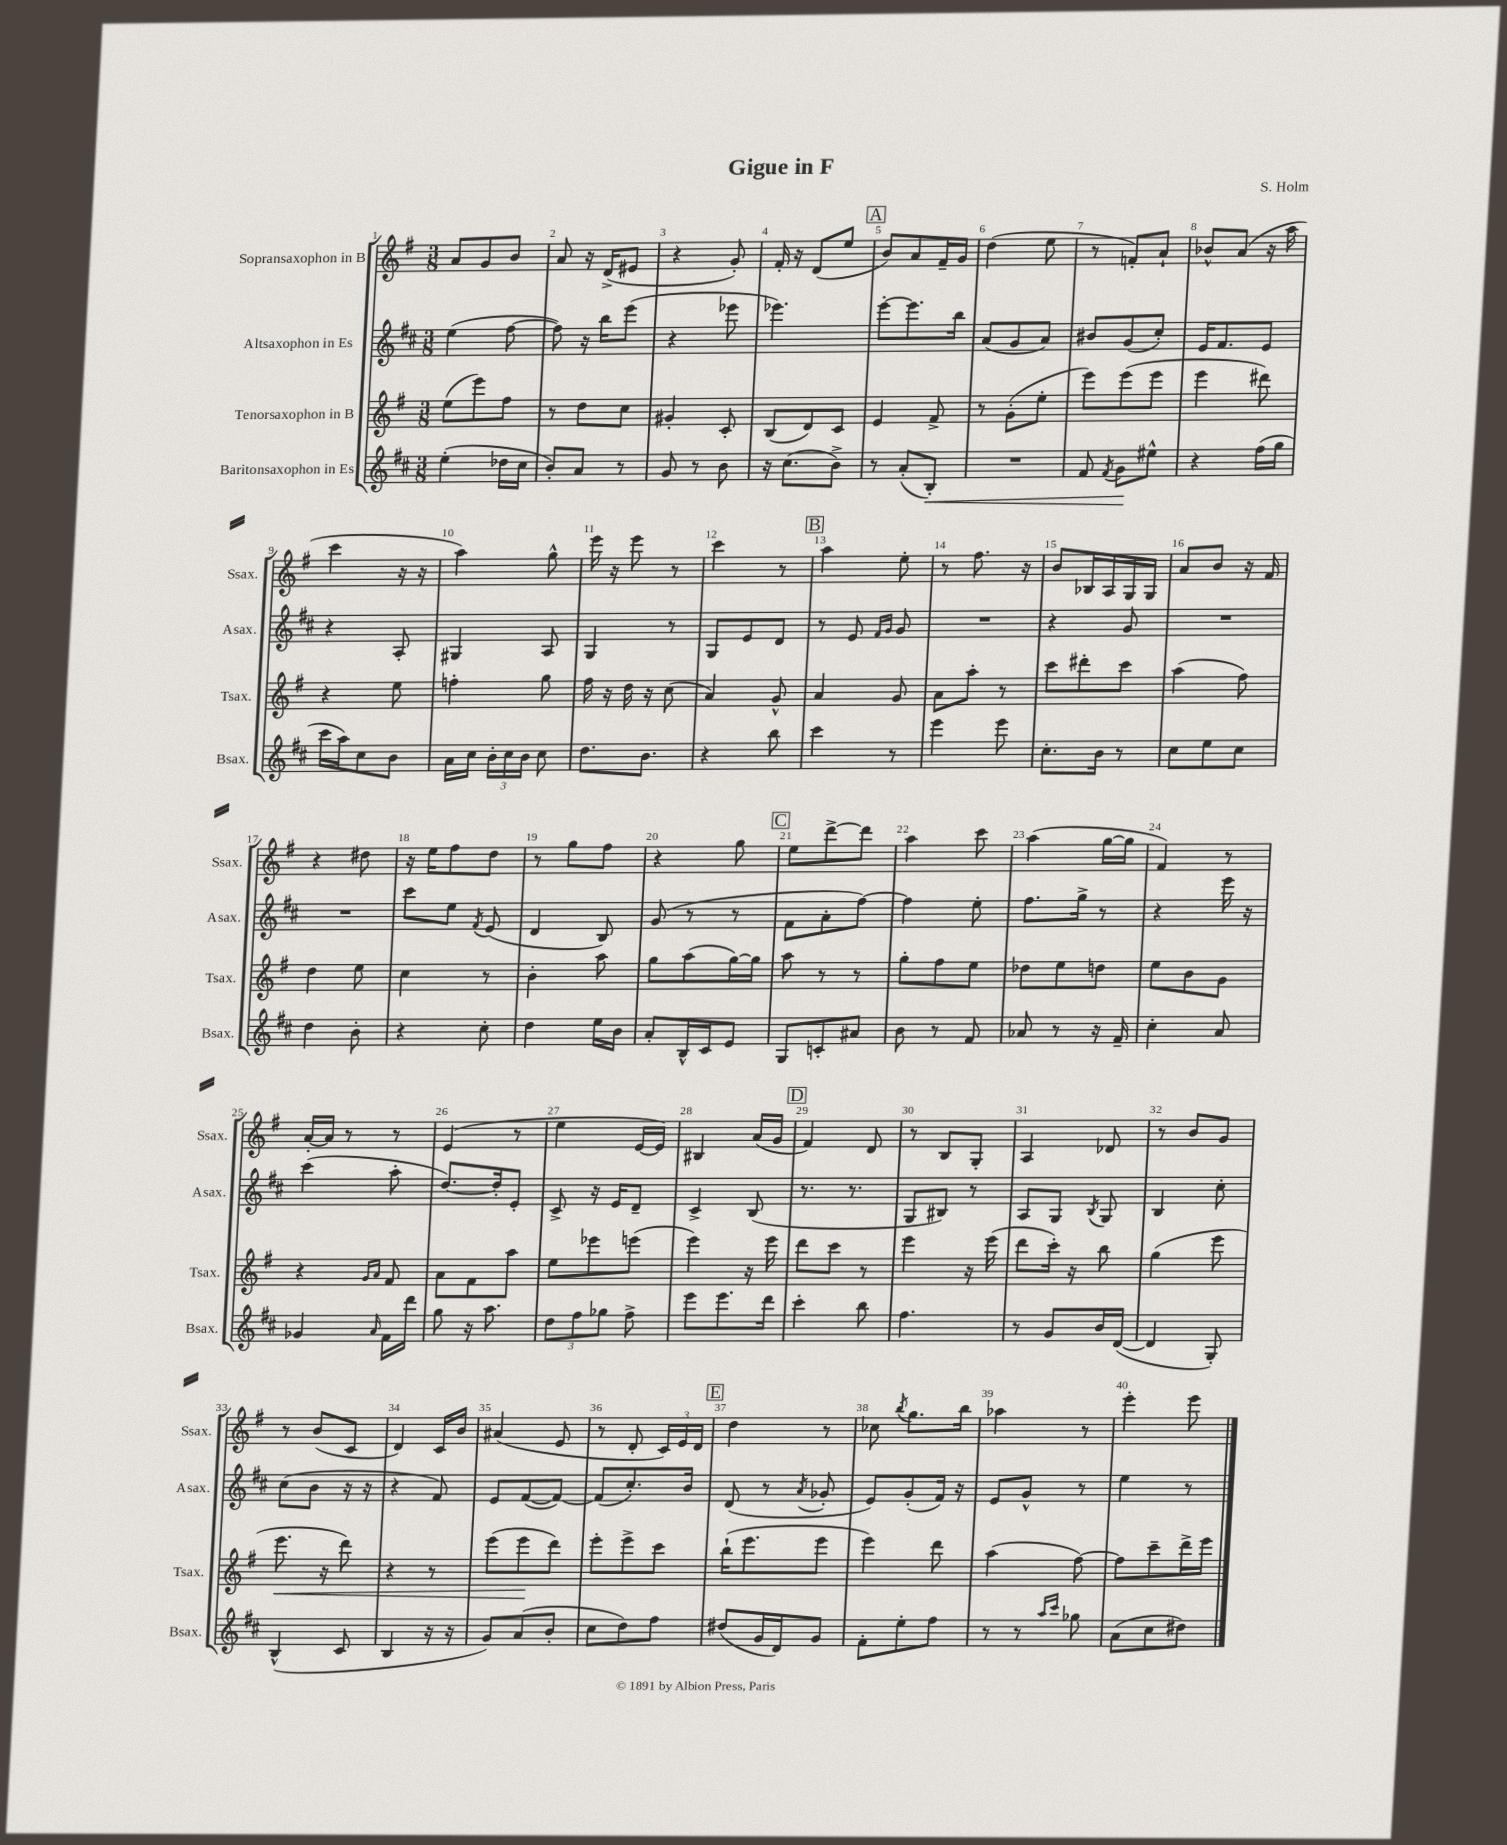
\header { title = "Gigue in F" composer = "S. Holm" }
<<
\new StaffGroup <<
\new Staff = "s0" \with { instrumentName = "Sopransaxophon in B" shortInstrumentName = "Ssax." } {
    \clef treble \key g \major \numericTimeSignature \time 3/8
    \autoBeamOff a'8[ g'8 b'8] |
    a'8 r16 d'16[->( eis'8] |
    r4 g'8-.) |
    fis'16-. r16 d'8[( e''8] |
    \mark \markup { \box "A" } b'8[) a'8 fis'16-- g'16] |
    d''4( e''8 |
    r8 f'8[-.) a'8]-! |
    bes'8[-^ a'8]( r16 a''16 |
    c'''4 r16 r16 |
    a''4) g''8-^ |
    e'''16 r16 e'''8 r8 |
    c'''4 r8 |
    \mark \markup { \box "B" } a''4 e''8-. |
    r8 fis''8. r16 |
    b'8[ bes16 a16 g16 g16] |
    a'8[ b'8] r16 fis'16 |
    r4 dis''8 |
    r16 e''16[ fis''8 d''8] |
    r8 g''8[ fis''8] |
    r4 g''8 |
    \mark \markup { \box "C" } e''8[ d'''8~-> d'''8] |
    a''4 c'''8 |
    a''4( g''16[~ g''16] |
    fis'4) r8 |
    a'16[~-. a'16] r8 r8 |
    e'4( r8 |
    e''4 e'16[~ e'16]) |
    bis4 a'16[( g'16] |
    \mark \markup { \box "D" } fis'4) d'8 |
    r8 b8[ g8]-. |
    a4 des'8 |
    r8 b'8[ g'8] |
    r8 b'8[( c'8] |
    d'4) c'16[ b'16] |
    ais'4( e'8 |
    r8 d'8-. \tuplet 3/2 { c'16[) e'16 d'16] } |
    \mark \markup { \box "E" } d''4 r8 |
    ces''8 \acciaccatura { b''8 } g''8.[ b''16] |
    aes''4 r8 |
    e'''4-. e'''8 \bar "|." |
}
\new Staff = "s1" \with { instrumentName = "Altsaxophon in Es" shortInstrumentName = "Asax." } {
    \clef treble \key d \major \numericTimeSignature \time 3/8
    \autoBeamOff e''4( fis''8~ |
    fis''8) r16 b''16[ e'''8]( |
    r4 ees'''8 |
    ees'''4.) |
    \mark \markup { \box "A" } e'''8[~-. e'''8. b''16] |
    a'8[( g'8 a'8]) |
    bis'8[ g'8( cis''8]-.) |
    e'16[ fis'8. e'8] |
    r4 a8-. |
    gis4 a8 |
    g4 r8 |
    g8[ e'8 d'8] |
    \mark \markup { \box "B" } r8 e'8 \grace { fis'16[ g'16] } g'8 |
    R4. |
    r4 g'8 |
    R4. |
    R4. |
    cis'''8[ e''8] \acciaccatura { fis'8 } e'8( |
    d'4 b8) |
    g'8( r8 r8 |
    \mark \markup { \box "C" } fis'8[ a'8-. fis''8]~) |
    fis''4 e''8-. |
    fis''8.[ g''16]-> r8 |
    r4 e'''16 r16 |
    cis'''4( a''8-. |
    d''8.[~) d''16-. e'8]-. |
    cis'8-> r16 e'16[ d'8]-- |
    cis'4-> b8( |
    \mark \markup { \box "D" } r8. r8. |
    g8[ bis8]) r8 |
    a8[ g8] \acciaccatura { b8 } g8 |
    b4 cis''8-. |
    cis''8[( b'8] r16 r16 |
    r4 fis'8) |
    e'8[ fis'8~( fis'8]~) |
    fis'8[( cis''8.-.) b'16] |
    \mark \markup { \box "E" } d'8( r8 \acciaccatura { a'8 } ges'8-. |
    e'8[) g'8-.( fis'16]) r16 |
    e'8[ g'8]-^ r8 |
    e''4 r8 \bar "|." |
}
\new Staff = "s2" \with { instrumentName = "Tenorsaxophon in B" shortInstrumentName = "Tsax." } {
    \clef treble \key g \major \numericTimeSignature \time 3/8
    \autoBeamOff e''8[( e'''8) fis''8] |
    r8 d''8[ c''8] |
    gis'4-. c'8-. |
    b8[( d'8) c'8] |
    \mark \markup { \box "A" } e'4 fis'8-> |
    r8 g'8[-.( e''8]-. |
    e'''8[) e'''8( e'''8] |
    e'''4 dis'''8) |
    r4 e''8 |
    f''4-. g''8 |
    fis''16 r16 d''16 r16 c''8( |
    a'4) g'8-^ |
    \mark \markup { \box "B" } a'4 g'8 |
    a'8[ a''8]-. r8 |
    c'''8[ dis'''8-. c'''8] |
    a''4( fis''8) |
    d''4 e''8 |
    c''4 r8 |
    b'4-. a''8 |
    g''8[ a''8( g''16~) g''16] |
    \mark \markup { \box "C" } a''8 r8 r8 |
    g''8[-. fis''8 e''8] |
    des''8[ e''8 d''8] |
    e''8[ b'8 g'8] |
    r4 \grace { g'16[ a'16] } fis'8 |
    a'8[ fis'8 a''8] |
    e''8[ ees'''8 e'''8]( |
    e'''4) r16 e'''16 |
    \mark \markup { \box "D" } d'''8[ c'''8] r8 |
    e'''4 r16 e'''16( |
    d'''8[ c'''16]-.) r16 b''8 |
    g''4( e'''8 |
    e'''8.\< r16 d'''8) |
    r4 r8 |
    e'''8[( e'''8\! d'''8]) |
    e'''8[-. e'''8-> c'''8] |
    \mark \markup { \box "E" } b''16[-!( e'''8. e'''8] |
    e'''4) d'''8 |
    a''4( fis''8~) |
    fis''8[ c'''8-- d'''16-> e'''16] \bar "|." |
}
\new Staff = "s3" \with { instrumentName = "Baritonsaxophon in Es" shortInstrumentName = "Bsax." } {
    \clef treble \key d \major \numericTimeSignature \time 3/8
    \autoBeamOff e''4-.( des''16[ cis''16] |
    b'8[-.) a'8] r8 |
    g'8 r8 b'8 |
    r16 cis''8.[( b'8]->) |
    \mark \markup { \box "A" } r8 a'8[-.( b8]-.\<) |
    R4. |
    fis'8 \acciaccatura { fis'8 } g'8[\! eis''8]-^ |
    r4 fis''16[( g''16] |
    cis'''16[ a''16) cis''8 b'8] |
    a'16[ cis''16] \tuplet 3/2 { b'16[-. cis''16 b'16] } cis''8 |
    d''8.[ b'8.] |
    r4 b''8 |
    \mark \markup { \box "B" } cis'''4 r8 |
    e'''4 e'''8 |
    cis''8.[-. b'16] r8 |
    cis''8[ e''8 cis''8] |
    d''4 b'8-. |
    r4 cis''8-. |
    d''4 e''16[ b'16] |
    a'8[-. b16-^ cis'16 e'8] |
    \mark \markup { \box "C" } g8[ c'8-. ais'8] |
    b'8 r8 fis'8 |
    aes'8 r8 r16 fis'16-- |
    cis''4-. a'8 |
    ges'4 \grace { a'16 } fis'16[ d'''16] |
    g''8 r16 a''8. |
    \tuplet 3/2 { d''8[ fis''8 ges''8] } fis''8-> |
    e'''8[ e'''8. d'''16] |
    \mark \markup { \box "D" } cis'''4-. b''8 |
    fis''4. |
    r8 g'8[ b'16 d'16]~( |
    d'4 g8-.) |
    b4-^( cis'8 |
    b4 r16 r16 |
    g'8[) a'8( b'8]-. |
    cis''8[ d''8) fis''8] |
    \mark \markup { \box "E" } dis''8[( g'16 d'16) g'8] |
    fis'8[-. e''8-. fis''8] |
    r8 r8 \grace { a''16[ cis'''16] } ges''8 |
    a'8[( cis''8 dis''8]) \bar "|." |
}
>>
>>
\layout { \context { \Score \override BarNumber.break-visibility = ##(#f #t #t) barNumberVisibility = #all-bar-numbers-visible } }
